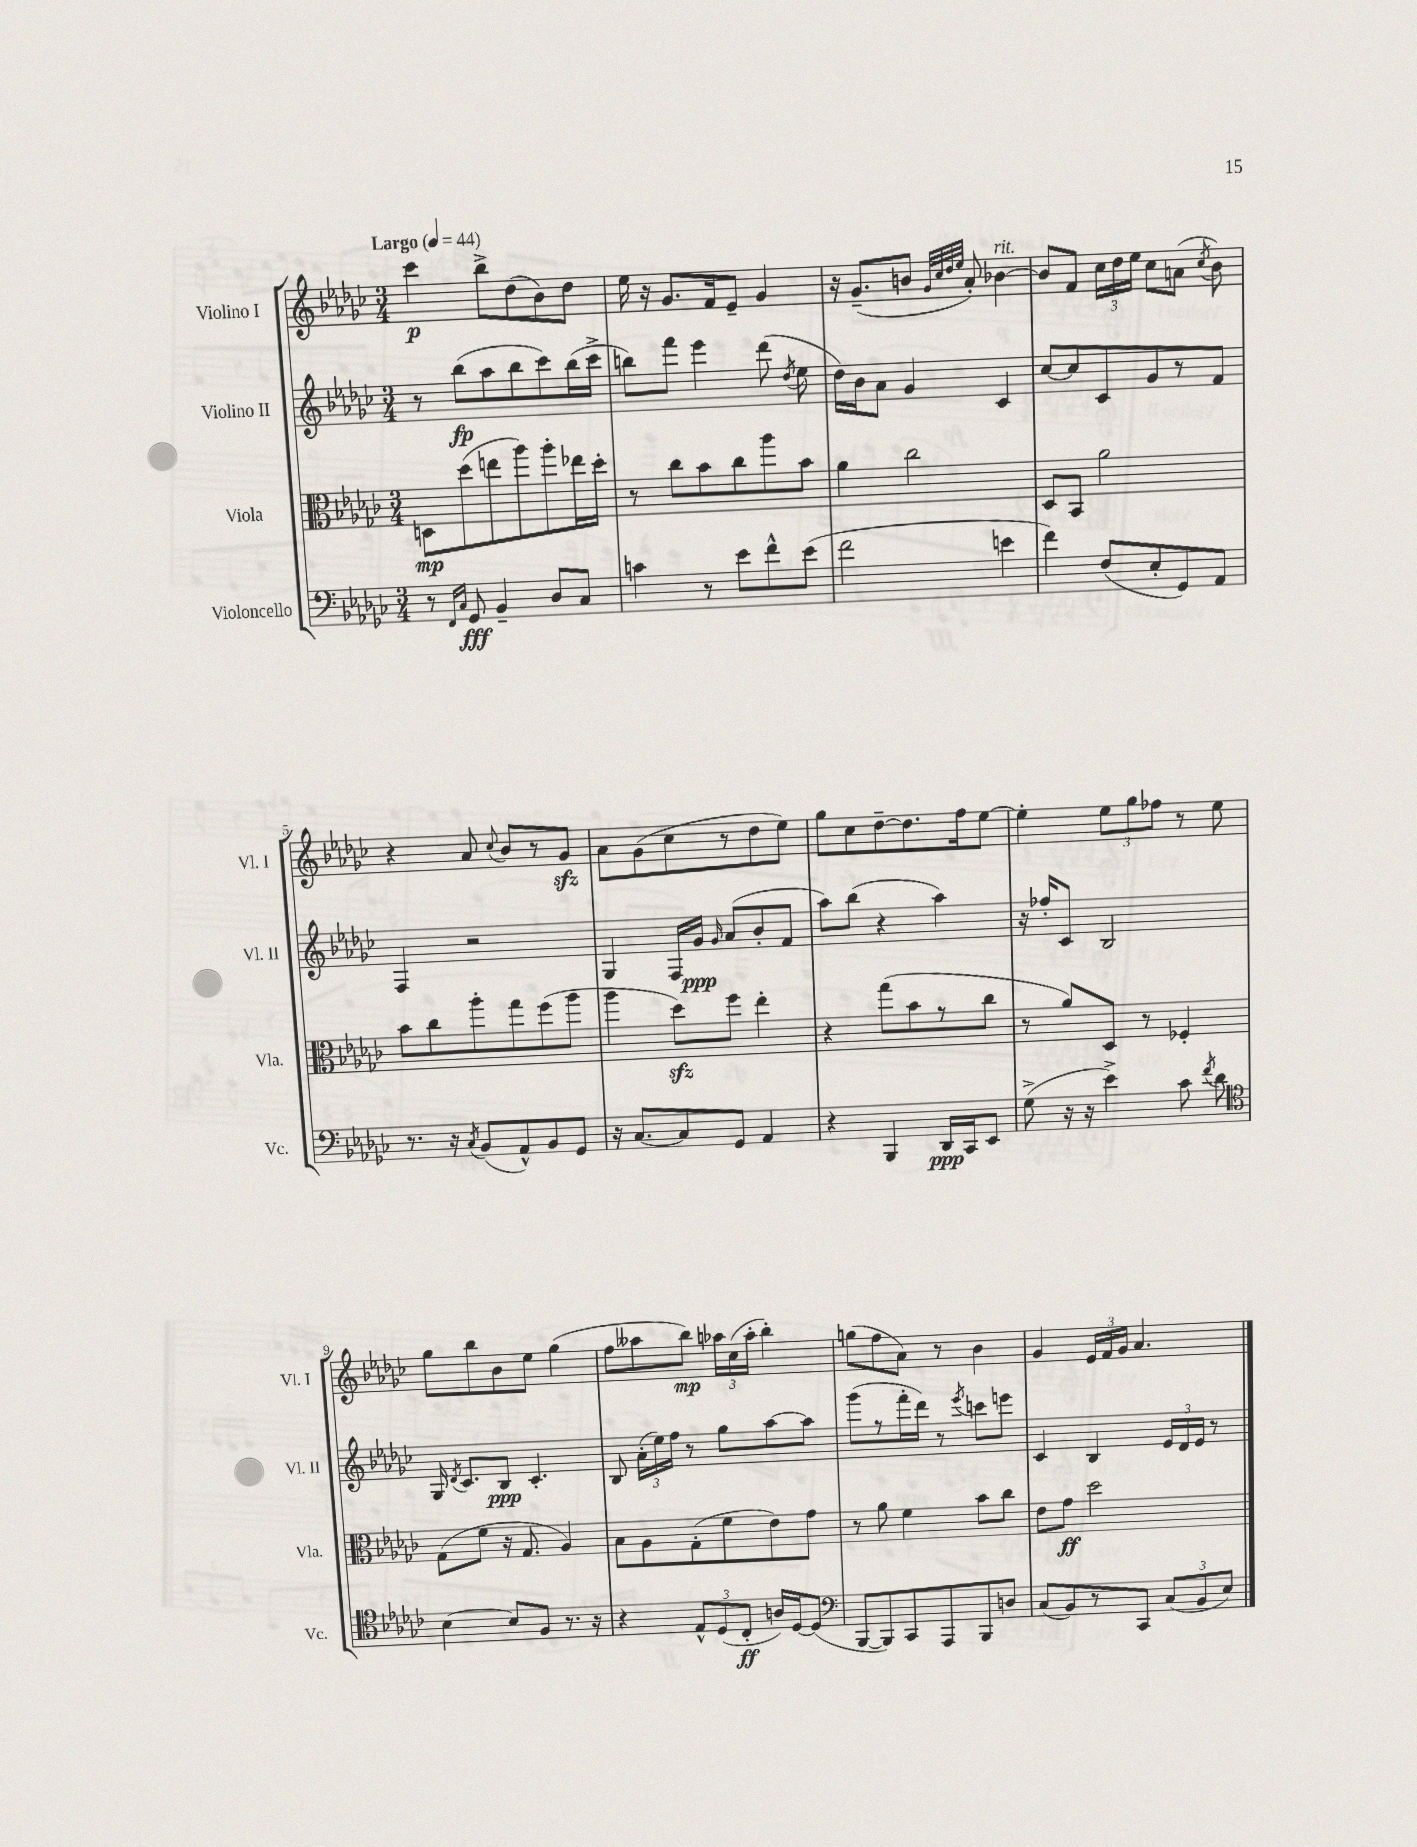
<<
\new StaffGroup <<
\new Staff = "s0" \with { instrumentName = "Violino I" shortInstrumentName = "Vl. I" } {
    \clef treble \key ges \major \numericTimeSignature \time 3/4 \tempo "Largo" 4 = 44
    \autoBeamOff ces'''4\p bes''8[-> des''8( bes'8) des''8] |
    ees''16 r16 ges'8.[ f'16 ees'8]-- ges'4 |
    r16 ges'8.[--( b'8] \grace { ges'32[ ces''32 des''32 ees''32] } aes'8-.) bes'4~^\markup { \italic "rit." } |
    bes'8[ f'8] \tuplet 3/2 { ces''16[ des''16 ees''16] } ces''8[ a'8]( \acciaccatura { ces''8 } bes'8) |
    r4 aes'8 \appoggiatura { ces''8 } bes'8[ r8 ges'8]\sfz |
    aes'8[ ges'8( ces''8 r8 des''8 ees''8]) |
    ges''8[ ces''8 des''8~-- des''8. f''16 ees''8]~ |
    ees''4-. \tuplet 3/2 { ees''8[ ges''8 fes''8] } r8 ees''8 |
    ges''8[ bes''8 bes'8 ees''8] ges''4( |
    f''8[ aeses''8 bes''8]\mp) \tuplet 3/2 { aes''16[ ces''16( aes''16]-. } bes''4-.) |
    g''8[( f''8 aes'8]) r8 bes'4 |
    ges'4 \tuplet 3/2 { ees'16[ f'16 ges'16] } aes'4. \bar "|." |
}
\new Staff = "s1" \with { instrumentName = "Violino II" shortInstrumentName = "Vl. II" } {
    \clef treble \key ges \major \numericTimeSignature \time 3/4
    \autoBeamOff r8 bes''8[\fp( aes''8 bes''8 ces'''8) bes''16( ces'''16]-> |
    b''8[) f'''8] ees'''4 des'''8( \acciaccatura { des''8 } ees''8 |
    des''16[) bes'16 aes'8] ges'4 ces'4 |
    ces''8[~ ces''8 ces'8 ges'8 r8 f'8] |
    f4 r2 |
    ges4 f16[ ges'16]\ppp \grace { ges'16 } aes'8[( bes'8-. f'8] |
    aes''8[) bes''8]( r4 aes''4) |
    r16 fes''16[-. ces'8] bes2 |
    ges16 \acciaccatura { des'8 } ces'8.[ bes8]\ppp ces'4.-. |
    bes8 \tuplet 3/2 { aes'16[-.( ees''16) f''16] } r8 ges''8[ aes''8~ aes''8] |
    ges'''8[( r8 f'''16-. des'''16]) r8 \acciaccatura { ees'''8 } c'''8[ e'''8] |
    ces'4 bes4 \tuplet 3/2 { ees'16[ des'16 ees'16] } r8 \bar "|." |
}
\new Staff = "s2" \with { instrumentName = "Viola" shortInstrumentName = "Vla." } {
    \clef alto \key ges \major \numericTimeSignature \time 3/4
    \autoBeamOff d8[\mp des''8( e''8 aes''8) aes''8-. ees''16 des''16]-. |
    r8 ces''8[ bes'8 ces''8 aes''8 bes'8] |
    aes'4 ces''2 |
    des8[ bes,8] aes'2 |
    bes'8[ ces''8 aes''8-. ges''8 f''8( aes''8] |
    aes''4 des''8[\sfz) f''8] ees''4-. |
    r4 ges''8[( bes'8 r8 ces''8] |
    r8 aes'8[) des8] r8 fes4-. |
    ges8[( f'8] r16 ges8. aes4) |
    bes8[ aes8 ges8-.( f'8 ees'8) ges'8] |
    r8 aes'8 f'4 bes'8[ ces''8] |
    ees'8[ ges'8]\ff des''2 \bar "|." |
}
\new Staff = "s3" \with { instrumentName = "Violoncello" shortInstrumentName = "Vc." } {
    \clef bass \key ges \major \numericTimeSignature \time 3/4
    \autoBeamOff r8 \grace { f,16[ ces16] } ges,8\fff bes,4-- des8[ ces8] |
    c'4 r8 ees'8[ f'8-^ ees'8]( |
    f'2 e'4 |
    f'4) f8[( ees8-. ges,8) aes,8] |
    r8. r16 \acciaccatura { ces8 } bes,8[( aes,8-^) bes,8 ges,8] |
    r16 ces8.[~ ces8 ges,8] aes,4 |
    r4 bes,,4 des,16[\ppp ces,16 ees,8] |
    ges8->( r16 r16 ees'4->) ces'8 \acciaccatura { f'8 } des'8 |
    \clef tenor bes4~ bes8[ f8] r8. r16 |
    r4 \tuplet 3/2 { ees8[-^ des8( ces8]-.\ff } a16[) des16~ des8]( |
    \clef bass bes,,8[~ bes,,8) ces,8 aes,,8 bes,,8 d8] |
    ces8[( bes,8) r8 ces,8] \tuplet 3/2 { ces8[( bes,8 ees8]) } \bar "|." |
}
>>
>>
